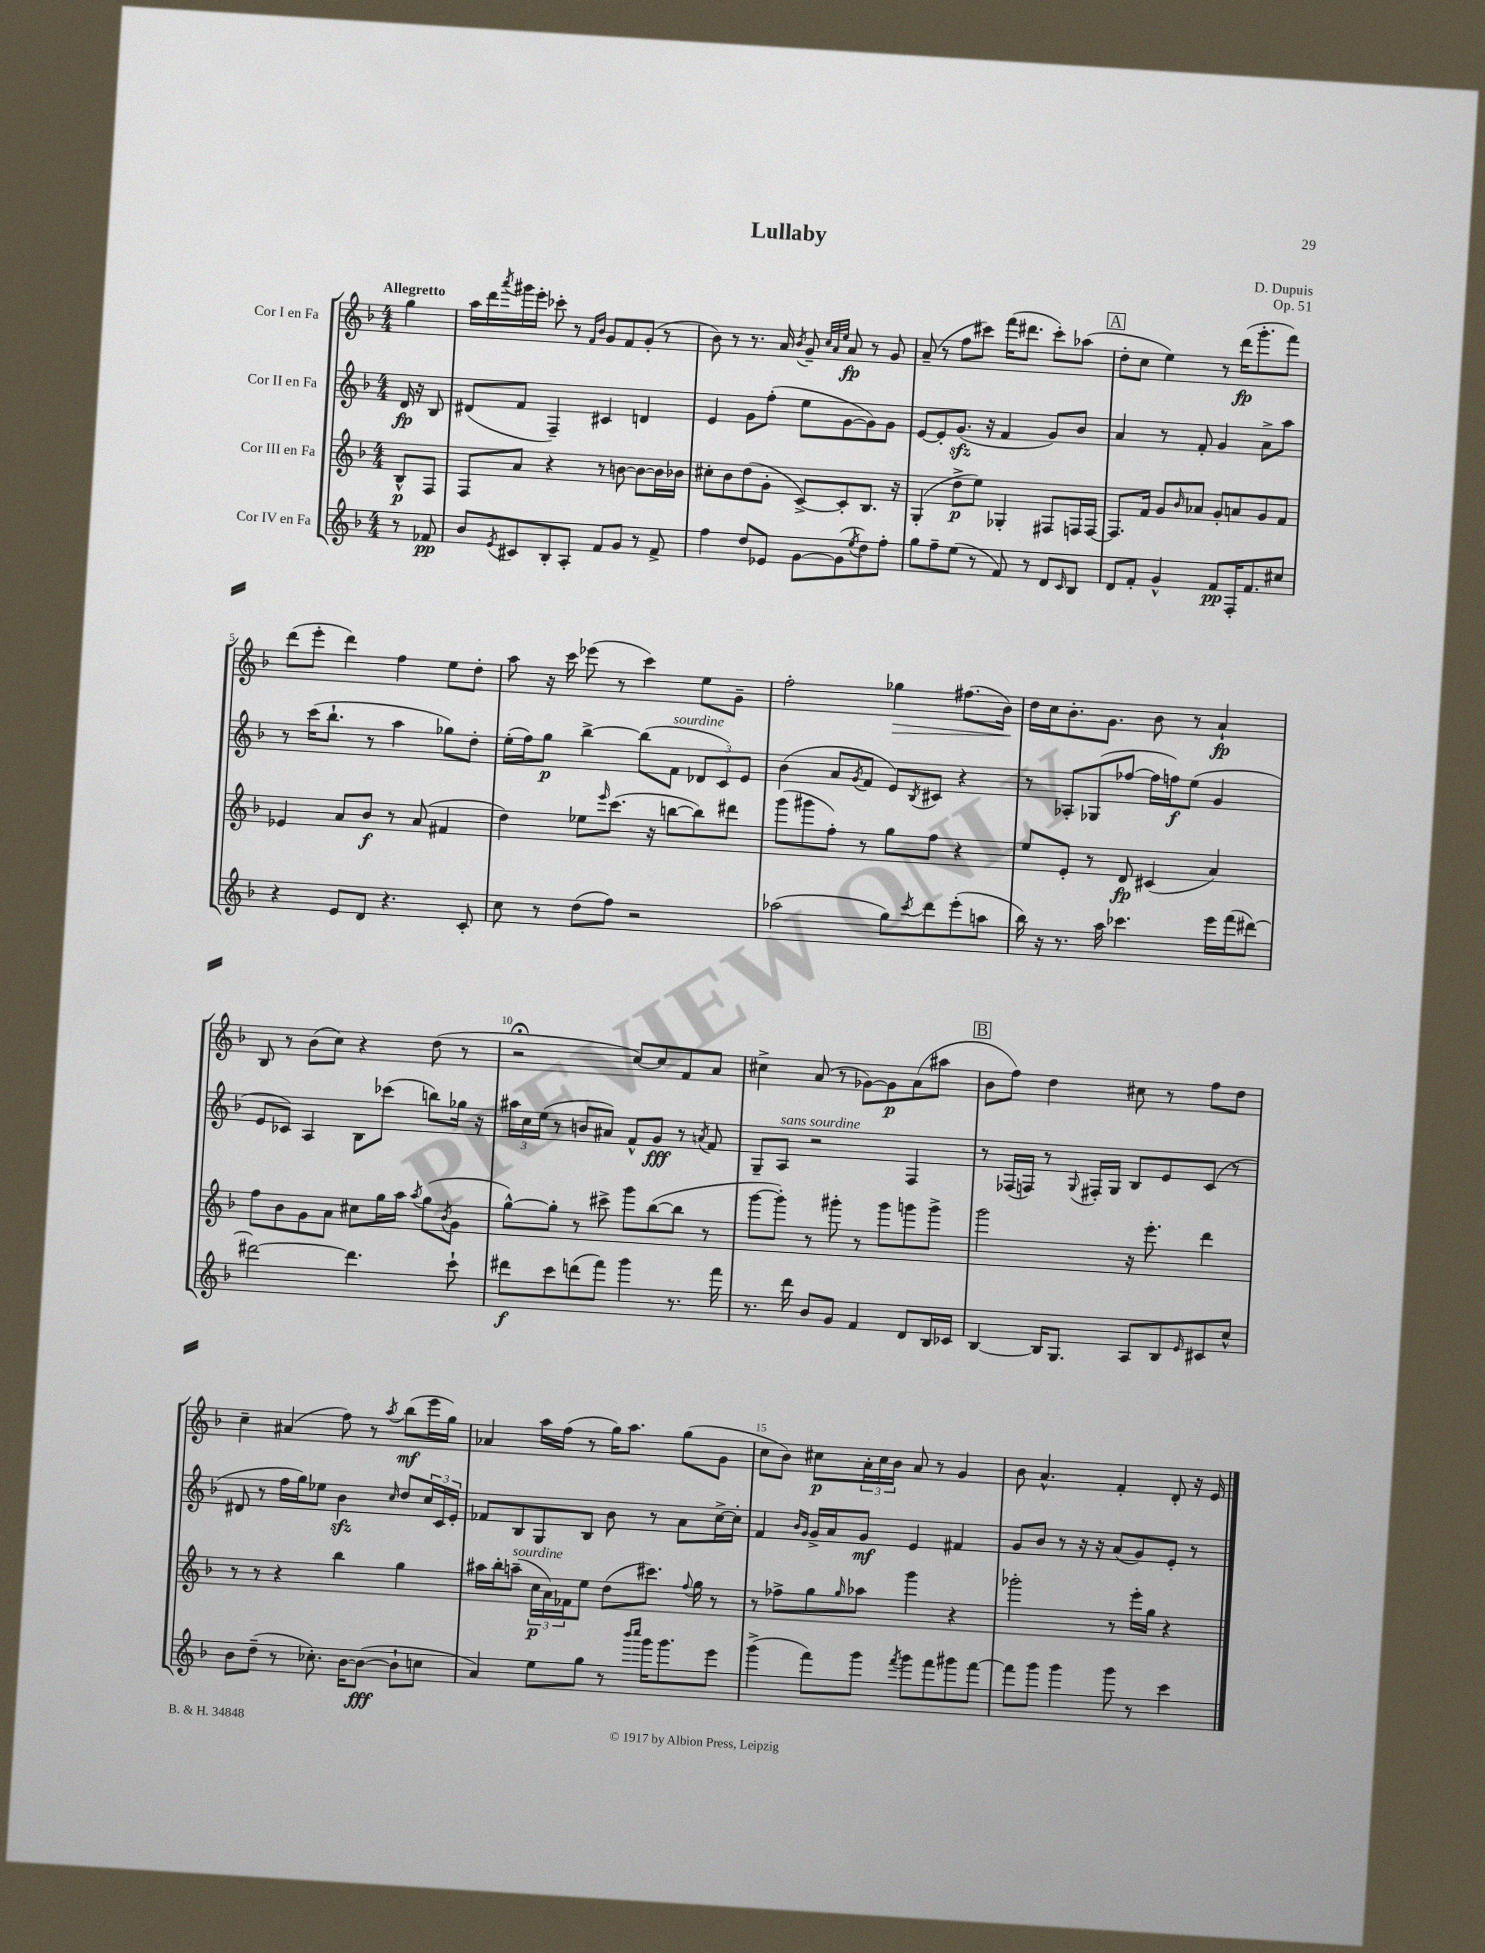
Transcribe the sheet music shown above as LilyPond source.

\header { title = "Lullaby" composer = "D. Dupuis" opus = "Op. 51" }
<<
\new StaffGroup <<
\new Staff = "s0" \with { instrumentName = "Cor I en Fa" } {
    \clef treble \key f \major \numericTimeSignature \time 4/4 \partial 4 \tempo "Allegretto"
    g''4 |
    a''16 d'''16 \acciaccatura { a'''8 } gis'''16 e'''16-. ces'''8-. r8 \grace { f'16 bes'16 } g'8 f'8 g'8-.( r8 |
    bes'8) r8 r8. a'16 \acciaccatura { bes'8 } g'8-- \grace { c''32 a'32 e''32 } a'8\fp r8 g'8 |
    a'8--( r8 f''8 cis'''8) f'''16( dis'''8. cis'''8-.) aes''8( |
    \mark \markup { \box "A" } d''8-. c''8 e''4) r8 d'''16\fp( g'''8.-. f'''8) |
    d'''8( e'''8-. d'''4) f''4 e''8 d''8-. |
    a''8 r16 c'''16 ees'''8( r8 c'''4) e''8 g'8-- |
    f''2-. ges''4\> fis''8.( bes'16\!) |
    d''16 c''16 bes'8.-. g'8. bes'8 r8 a'4-!\fp |
    bes8 r8 bes'8( c''8) r4 d''8( r8 |
    r2\fermata c''8~) c''8 f'8 a'8 |
    cis''4-> a'8( r8 ges'8~) ges'8\p a'8( ais''8 |
    \mark \markup { \box "B" } bes'8 f''8) d''4 cis''8 r8 f''8 d''8 |
    c''4-- ais'4( f''8) r8 \acciaccatura { a''8 } bes''8\mf( e'''16 g''16) |
    aes'4 a''16 f''16( r8 g''16) a''8. g''8( g'8 |
    c''8 bes'8) cis''8\p \tuplet 3/2 { a'16-. cis''16 bes'16 } a'8 r8 g'4 |
    bes'8 a'4.-^ f'4-. d'8-. r16 e'16 \bar "|." |
}
\new Staff = "s1" \with { instrumentName = "Cor II en Fa" } {
    \clef treble \key f \major \numericTimeSignature \time 4/4 \partial 4
    d'16\fp r16 bes8 |
    dis'8( f'8 f4--) cis'4 d'4 |
    e'4 g'8 f''8-.( e''8 g'8~ g'8) g'8 |
    e'8~ e'8-. g'8.\sfz( r16 f'4 g'8) bes'8 |
    \mark \markup { \box "A" } a'4 r8 f'8-. g'4 a'8-> a''8 |
    r8 c'''16( bes''8.-! r8 a''4 ges''8) d''8-. |
    e''16-.( f''16) g''8\p bes''4~-> bes''8( f'8^\markup { \italic "sourdine" } \tuplet 3/2 { des'8 c'8) e'8 } |
    bes'4( a'8 \acciaccatura { g'8 } f'8 e'8) \acciaccatura { bes8 } cis'8 r4 |
    r8 aes8-. ges8( fes''8~ fes''16 f''16\f) e''8( g'4 |
    e'8 ces'8) a4 bes8 ces'''8( b''8) ges''16 r16 |
    \tuplet 3/2 { ais''16 c''16 e''16( } r8 b'8 ais'8) f'8-^ g'8\fff r8 \acciaccatura { a'8 } f'8 |
    g8-- a8^\markup { \italic "sans sourdine" } r2 f4 |
    \mark \markup { \box "B" } r8 fes16( f16) r8 \appoggiatura { g8 } fis16-. g16 bes8 e'8 c'8( r8 |
    dis'8 r8 f''16 g''16) ees''8 bes'4\sfz \grace { c''16 } d''8 \tuplet 3/2 { c''16 c'16 e'16-. } |
    fes'8 bes8 g8 bes8 bes'8 r8 a'8 c''16~-> c''16-. |
    f'4 \grace { bes'16 g'16 } g'16-> a'16 g'8\mf e'4 fis'4 |
    g'8 bes'8 r8 r16 r16 a'8( g'8) e'8-. r8 \bar "|." |
}
\new Staff = "s2" \with { instrumentName = "Cor III en Fa" } {
    \clef treble \key f \major \numericTimeSignature \time 4/4 \partial 4
    bes8-^\p f8 |
    f8 a'8 r4 r8 b'8~ b'8~ b'16 bes'16 |
    cis''8-. bes'8 d''8( g'8-. c'8~->) c'8-. bes8. r16 |
    g4-.( d''8->\p e''8) ges4-. fis8 f16 f16~ |
    \mark \markup { \box "A" } f8. f'16 g'8 \grace { bes'16 } aes'8 g'8-. a'8 g'8 f'8 |
    ees'4 a'8 bes'8\f r8 a'8( fis'4 |
    d''4) ees''8 \grace { e'''16 } c'''8.( r16 b''8~ b''8) dis'''8 |
    g'''8( gis'''8 f''8-.) r8 g''8 f''8 r4 |
    e''8 e'8-. r8 d'8\fp cis'4( a'4) |
    f''8 bes'8 g'8 a'8 cis''8 g''16 a''16 \acciaccatura { a''8 } g''8( \acciaccatura { bes'8 } g'8 |
    g''8~-^) g''8-. r8 cis'''8-> g'''8 bes''8~( bes''8 r8 |
    g'''8~ g'''8-.) r8 gis'''8-. r8 gis'''8 g'''8 g'''8-> |
    \mark \markup { \box "B" } g'''2 r16 e'''8.-. d'''4 |
    r8 r8 r4 bes''4 g''4 |
    ais''16 bes''16-. a''8--^\markup { \italic "sourdine" }( \tuplet 3/2 { c''16\p a'16) fes'16 } e''8 d''8( cis'''8.) \appoggiatura { f''8 } g''16 r8 |
    r8 fes''8-> g''8 \grace { g''16 } aes''8 g'''4 r4 |
    ges'''2-. r8 e'''16-. g''16 r4 \bar "|." |
}
\new Staff = "s3" \with { instrumentName = "Cor IV en Fa" } {
    \clef treble \key f \major \numericTimeSignature \time 4/4 \partial 4
    r8 fes'8\pp |
    bes'8 \acciaccatura { e'8 } cis'8 bes8-. a8-. f'8 g'8 r8 f'8-> |
    f''4 d''8 ees'8 g'8~ g'8( \acciaccatura { e''8 } d''8) f''8-. |
    g''8 f''8-- e''8( r8 f'8) r8 d'8 \grace { c'16 } bes8 |
    \mark \markup { \box "A" } d'8 f'8-. g'4-^ f'8\pp f16-. f'8. cis''8 |
    r4 e'8 d'8 r4. c'8-. |
    c''8 r8 d''8( f''8) r2 |
    aes''2( g''8) \acciaccatura { c'''8 } d'''8 e'''8-.( a''8 |
    bes''16) r16 r8. a''16 ces'''4. e'''16 f'''16( dis'''8~) |
    dis'''2~ dis'''4. c'''8-! |
    dis'''8\f c'''8 d'''8( f'''8) g'''4 r8. f'''16 |
    r8. d'''16 bes'8 g'8 f'4 d'8 bes16 ces'16 |
    \mark \markup { \box "B" } bes4~ bes16 g8. a8 bes8 \grace { e'16 } cis'8 c''8-^ |
    bes'8 d''8--( r8 ces''8.-.) bes'16~ bes'8~\fff( bes'8-! c''8 |
    a'4) e''8 g''8 r8 \grace { bes'''16 c''''16 } g'''16 g'''8. e'''8 |
    g'''4->( f'''8) g'''8 \acciaccatura { f'''8 } g'''8 f'''8 gis'''8 f'''8~ |
    f'''8 g'''8 g'''4 g'''8 r8 c'''4 \bar "|." |
}
>>
>>
\layout { \context { \Score \override BarNumber.break-visibility = ##(#f #t #t) barNumberVisibility = #(every-nth-bar-number-visible 5) } }
